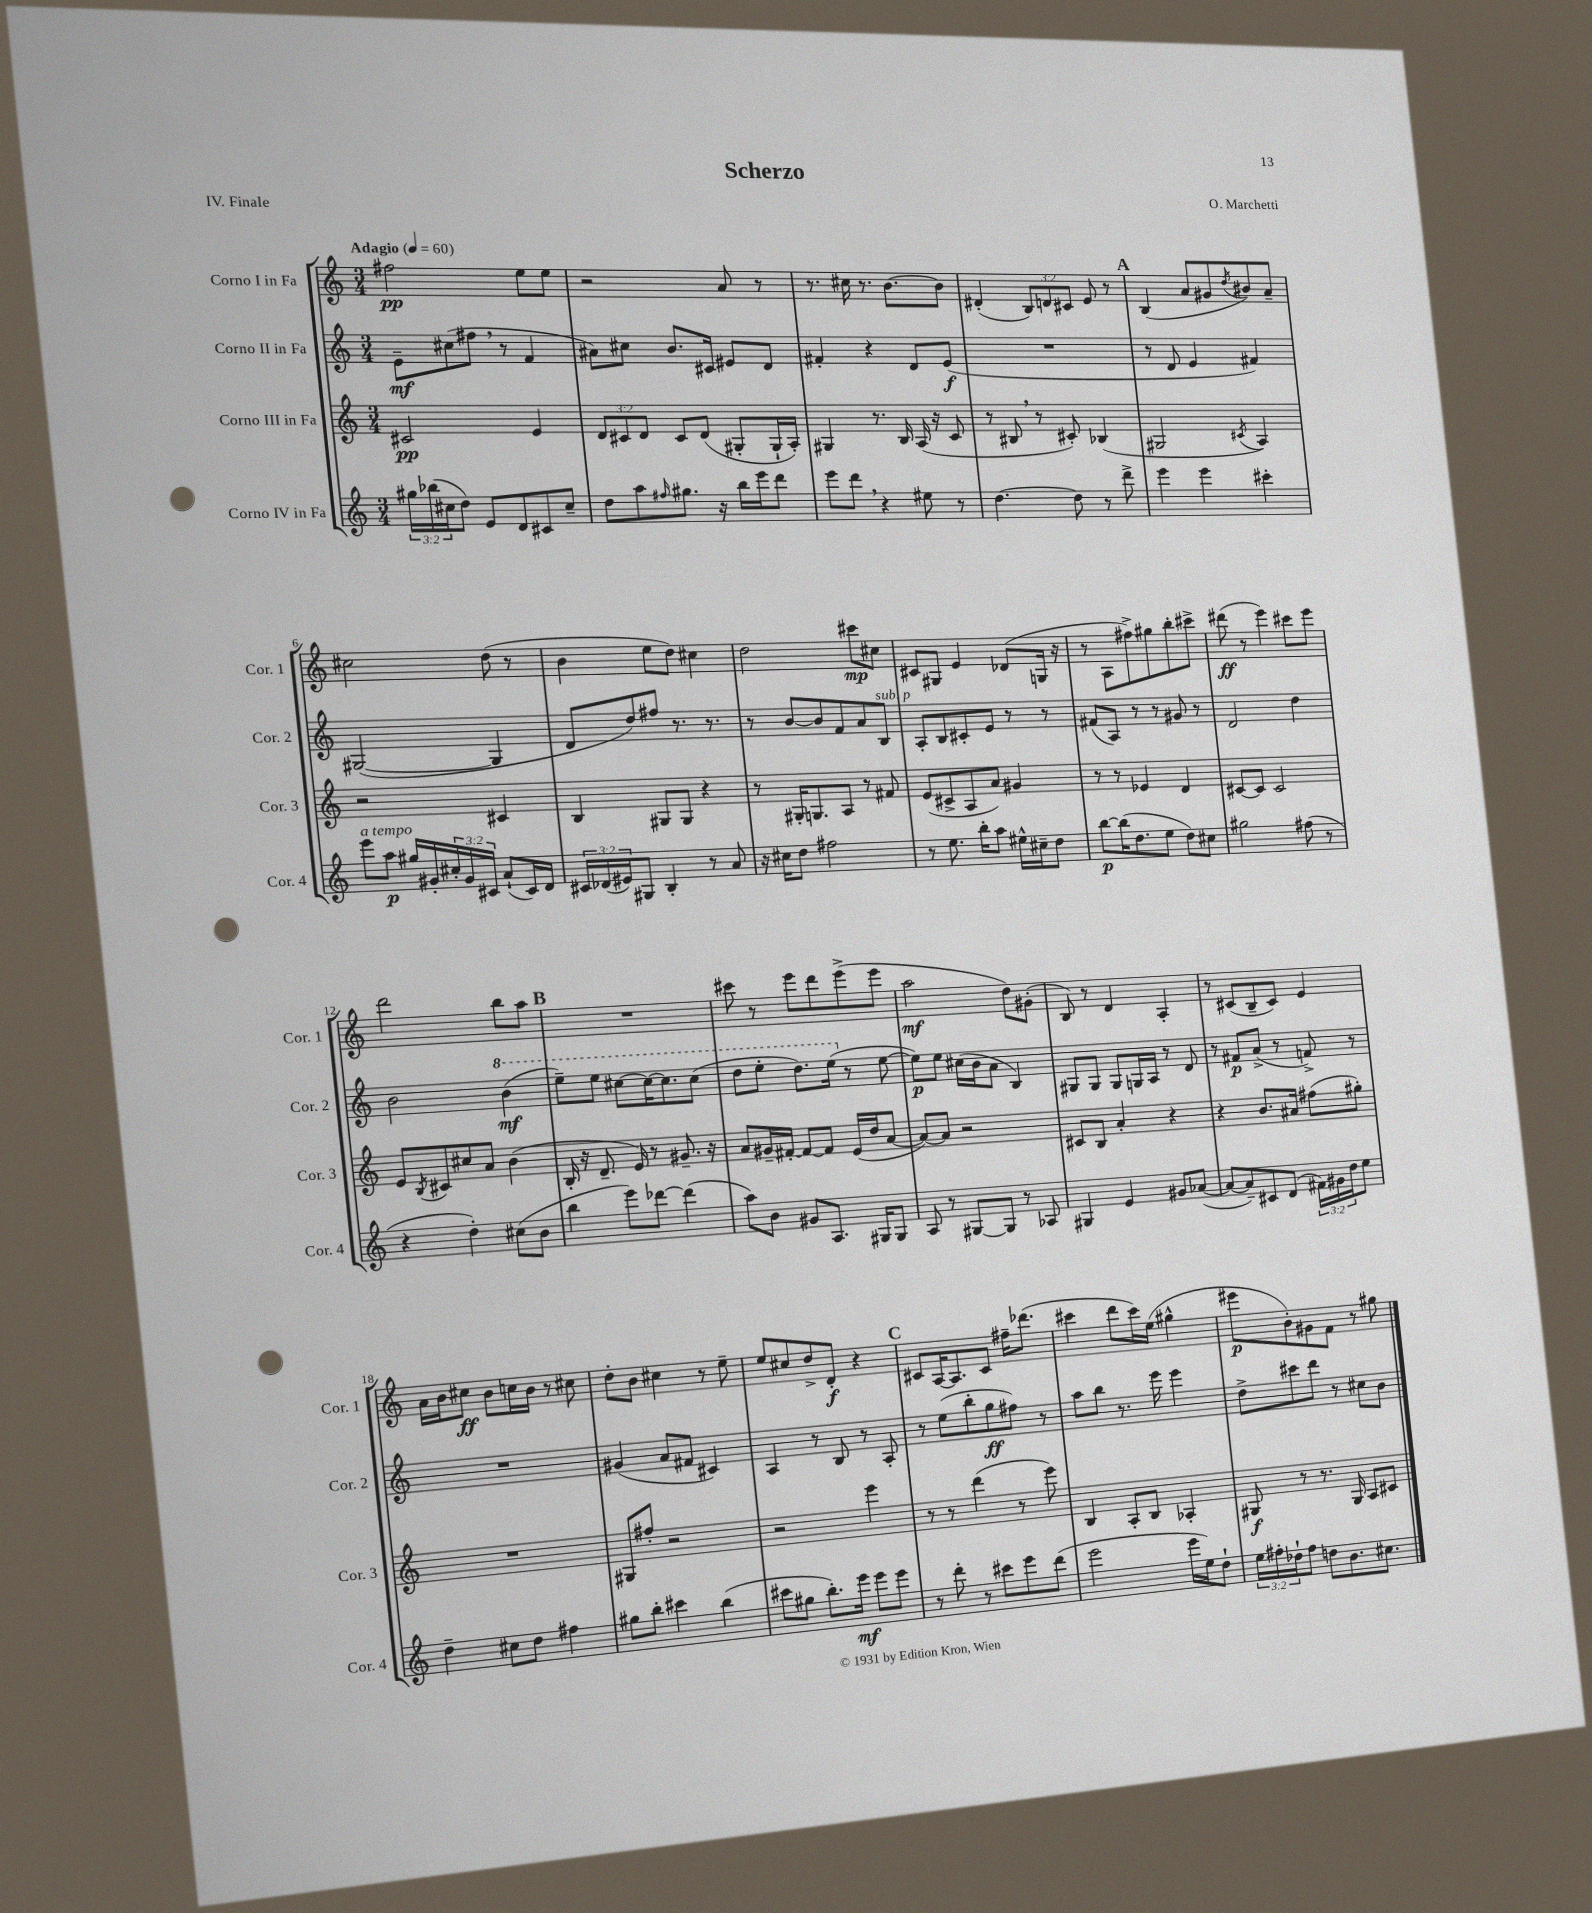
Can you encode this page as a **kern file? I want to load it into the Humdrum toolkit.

**kern	**dynam	**kern	**dynam	**kern	**dynam	**kern	**dynam
*part4	*part4	*part3	*part3	*part2	*part2	*part1	*part1
*staff4	*staff4	*staff3	*staff3	*staff2	*staff2	*staff1	*staff1
*I"Corno IV in Fa	*	*I"Corno III in Fa	*	*I"Corno II in Fa	*	*I"Corno I in Fa	*
*I'Cor. 4	*	*I'Cor. 3	*	*I'Cor. 2	*	*I'Cor. 1	*
*clefG2	*	*clefG2	*	*clefG2	*	*clefG2	*
*k[]	*	*k[]	*	*k[]	*	*k[]	*
*M3/4	*	*M3/4	*	*M3/4	*	*M3/4	*
*MM60	*	*MM60	*	*MM60	*	*MM60	*
=1	=1	=1	=1	=1	=1	=1	=1
!	!	!	!	!	!	!LO:TX:a:B:t=Adagio	!
24gg#X\LL	.	2c#X/	pp	8e~\L	mf	2ff#X\	pp
(24bb-X\	.	.	.	.	.	.	.
24cc#X\J	.	.	.	.	.	.	.
8dd\J)	.	.	.	(8cc#X\	.	.	.
8e/L	.	.	.	8ff#X,\J	.	.	.
8d/	.	.	.	8r	.	.	.
8c#X/	.	4e/	.	4f/	.	8ee\L	.
8cc#~/J	.	.	.	.	.	8ee\J	.
=2	=2	=2	=2	=2	=2	=2	=2
8dd\L	.	12d/L	.	8a#X\L)	.	2r	.
.	.	12c#X/	.	.	.	.	.
8aa\	.	.	.	8cc#X\J	.	.	.
.	.	12d/J	.	.	.	.	.
16qqff#X/	.	.	.	.	.	.	.
8.gg#X\J	.	8c#/L	.	8.b/L	.	.	.
.	.	(8d/J	.	.	.	.	.
16r	.	.	.	16c#X/Jk	.	.	.
16bb\LL	.	8G#X'/L	.	8e#X/L	.	8a/	.
16eee\J	.	.	.	.	.	.	.
8ddd\J	.	16G#`/L	.	8d/J	.	8r	.
.	.	16A'/JJ)	.	.	.	.	.
=3	=3	=3	=3	=3	=3	=3	=3
8eee\L	.	4G#X/	.	4f#X'/	.	8.r	.
8ddd,\J	.	.	.	.	.	.	.
.	.	.	.	.	.	16cc#X\	.
4r	.	8.r	.	4r	.	8.r	.
.	.	16B/	.	.	.	[8.b\L	.
8ee#X\	.	(16A/	.	8d/L	.	.	.
.	.	16r	.	.	.	.	.
8r	.	8c/	.	(8e/J	f	8b\J]	.
=4	=4	=4	=4	=4	=4	=4	=4
[4.dd\	.	8r	.	2.r	.	(4d#X'/	.
.	.	8B#X,/	.	.	.	.	.
.	.	8r	.	.	.	12B/L)	.
.	.	.	.	.	.	12dn/	.
8dd\]	.	8c#X'/)	.	.	.	.	.
.	.	.	.	.	.	12c#X/J	.
8r	.	(4B-X/	.	.	.	8e/	.
8ddd^\	.	.	.	.	.	8r	.
!!LO:REH:place=s1:t=A
=5	=5	=5	=5	=5	=5	=5	=5
4eee\	.	2G#X/	.	8r	.	(4B/	.
.	.	.	.	8d/	.	.	.
4eee\	.	.	.	4e/	.	8a/L	.
.	.	.	.	.	.	8g#X/	.
.	.	8qc#X/	.	.	.	8qdd/	.
4ccc#X'\	.	4A/)	.	4f#X/)	.	8b#X/)	.
.	.	.	.	.	.	8a~/J	.
!!LO:LB:g=z
=6	=6	=6	=6	=6	=6	=6	=6
!LO:TX:a:i:t=a tempo	!	!	!	!	!	!	!
8eee\L	.	2r	.	([2G#X/	.	2cc#X\	.
8aa\J	p	.	.	.	.	.	.
16gg#X/LL	.	.	.	.	.	.	.
16g#X'/	.	.	.	.	.	.	.
24cc#X'/	.	.	.	.	.	.	.
24g#/	.	.	.	.	.	.	.
24c#X/JJ	.	.	.	.	.	.	.
(8a`/L	.	4c#X/	.	4G#/]	.	(8dd\	.
16c#/L)	.	.	.	.	.	8r	.
16d/JJ	.	.	.	.	.	.	.
=7	=7	=7	=7	=7	=7	=7	=7
24c#X/LL	.	4B/	.	8d/L	.	4b\	.
(24d-X/	.	.	.	.	.	.	.
24e#X/J)	.	.	.	.	.	.	.
8G#X/J	.	.	.	8dd/)	.	.	.
4B'/	.	8G#X/L	.	8ff#X/J	.	8ee\L	.
.	.	8G#/J	.	8.r	.	8dd\J)	.
8r	.	4r	.	.	.	4cc#X\	.
.	.	.	.	8.r	.	.	.
8a/	.	.	.	.	.	.	.
=8	=8	=8	=8	=8	=8	=8	=8
16r	.	8r	.	8r	.	2dd\	.
16cc#X\KL	.	.	.	.	.	.	.
8dd\J	.	16G#X'/KL	.	[8b/L	.	.	.
.	.	8.Gn/	.	.	.	.	.
2ff#X\	.	.	.	8b/]	.	.	.
.	.	8A/J	.	8f/	.	.	.
.	.	8r	.	8a/	.	8ccc#X\L	mp
!	!	!	!	!LO:TX:a:i:t=sub. p	!	!	!
.	.	8f#X/	.	8B/J	.	8cc#X\J	.
=9	=9	=9	=9	=9	=9	=9	=9
8r	.	(8e/L	.	8A'/L	.	8c#X/L	.
8.ee\	.	8c#X^/	.	8B/	.	8G#X/J	.
.	.	8A/	.	8c#X'/	.	4e/	.
16bb'\KL	.	.	.	.	.	.	.
8aa\J	.	8a/J)	.	8e/J	.	.	.
16ee#X^^\LL	.	4g#X/	.	8r	.	(8d-X/L	.
16cc#X~\J	.	.	.	.	.	.	.
8dd\J	.	.	.	8r	.	16Gn/Jk	.
.	.	.	.	.	.	16r	.
=10	=10	=10	=10	=10	=10	=10	=10
[8bb\L	p	8r	.	(8f#X/L	.	8r	.
(16bb\K]	.	8r	.	8A/J)	.	8A\L	.
8.dd\	.	.	.	.	.	.	.
.	.	4e-X/	.	8r	.	8ff#X^\)	.
8ee\J	.	.	.	8r	.	8gg#X\	.
8dd\L)	.	4d/	.	8g#X/	.	8bb'\	.
8cc#X\J	.	.	.	8r	.	8ccc#X^\J	.
=11	=11	=11	=11	=11	=11	=11	=11
2gg#X\	.	[8c#X/L	.	2d/	.	(8ddd#X\	ff
.	.	8c#/J]	.	.	.	8r	.
.	.	2c#/	.	.	.	4eee\)	.
(8ff#X\	.	.	.	4dd\	.	8ccc#X\L	.
8r	.	.	.	.	.	8eee\J	.
!!LO:LB:g=z
=12	=12	=12	=12	=12	=12	=12	=12
4r	.	8e/L	.	2b\	.	2ddd\	.
.	.	8qB/	.	.	.	.	.
.	.	8c#X/	.	.	.	.	.
4dd'\)	.	8cc#X/	.	.	.	.	.
.	.	8a/J	.	.	.	.	.
*	*	*	*	*8va	*	*	*
(8cc#X\L	.	(4b\	.	(4bb\	mf	8bb\L	.
8b\J	.	.	.	.	.	8aa\J	.
!!LO:REH:place=s1:t=B
=13	=13	=13	=13	=13	=13	=13	=13
4bb\	.	16B'/	.	8eee~\L)	.	2.r	.
.	.	16r	.	.	.	.	.
.	.	8.d~/	.	8eee\J	.	.	.
8eee\L)	.	.	.	[8ccc#X\L	.	.	.
.	.	16e/)	.	.	.	.	.
[8ddd-X\J	.	8r	.	16ccc#\K_	.	.	.
.	.	.	.	8.ccc#\]	.	.	.
(4ddd-\]	.	8.g#X~/	.	.	.	.	.
.	.	.	.	(8ccc#\J	.	.	.
.	.	16r	.	.	.	.	.
=14	=14	=14	=14	=14	=14	=14	=14
8aa\L)	.	8a/L	.	8ddd\L	.	8ccc#X\	.
8b\J	.	16g#X~/L	.	8eee'\J	.	8r	.
.	.	[16f#X'/JJ	.	.	.	.	.
8g#X/L	.	8f#/L_	.	8.ddd\L)	.	8eee\L	.
8.A/J	.	8f#/J]	.	.	.	8ddd\	.
.	.	.	.	(16eee\Jk	.	.	.
*	*	*	*	*X8va	*	*	*
.	.	(16e/LL	.	8r	.	(8eee^\	.
16G#X/KL	.	16dd/J	.	.	.	.	.
8G#/J	.	[8a/J	.	[8ee\	.	8eee\J	.
=15	=15	=15	=15	=15	=15	=15	=15
8A/	.	8a/L_)	.	8ee\L])	p	2aa\	mf
8r	.	8a/J]	.	8ee\J	.	.	.
[8G#X/L	.	2r	.	(16cc#X\LL	.	.	.
.	.	.	.	16b\J	.	.	.
8G#/J]	.	.	.	8a\J	.	.	.
8r	.	.	.	4B/)	.	8dd\L)	.
8A-X/	.	.	.	.	.	(8g#X'\J	.
=16	=16	=16	=16	=16	=16	=16	=16
4G#X/	.	8c#X/L	.	8G#X/L	.	8B/)	.
.	.	8B/J	.	8G#/J	.	8r	.
4e/	.	4a'/	.	8G#/L	.	4d/	.
.	.	.	.	16Gn/L	.	.	.
.	.	.	.	16A/JJ	.	.	.
8g#X/L	.	4r	.	8r	.	4A'/	.
([8a-X/J	.	.	.	8d/	.	.	.
=17	=17	=17	=17	=17	=17	=17	=17
8a-/L_	.	4r	.	8r	.	8r	.
8a-~/])	.	.	.	8f#X/L	p	(8c#X/L	.
8c#X/	.	8.b/L	.	(8a^/J	.	8B~/	.
(8d/J	.	.	.	8r	.	8c#/J)	.
.	.	16a#X/Jk	.	.	.	.	.
24f#X\LL)	.	(8ff#X\L	.	8fn^/)	.	4e/	.
24g#X\	.	.	.	.	.	.	.
24dd\J	.	.	.	.	.	.	.
8ee\J	.	8gg#X'\J)	.	8r	.	.	.
!!LO:LB:g=z
=18	=18	=18	=18	=18	=18	=18	=18
4dd~\	.	2.r	.	2.r	.	16a\LL	.
.	.	.	.	.	.	16b\J	.
.	.	.	.	.	.	8cc#X\J	ff
8cc#X\L	.	.	.	.	.	8b\L	.
8dd\J	.	.	.	.	.	16ccn\L	.
.	.	.	.	.	.	16b\JJ	.
4ff#X\	.	.	.	.	.	8r	.
.	.	.	.	.	.	8cc#X\	.
=19	=19	=19	=19	=19	=19	=19	=19
8gg#X\L	.	8G#X/L	.	(4g#X/	.	8dd'\L	.
8bb'\J	.	8ff#X'/J	.	.	.	8b\J	.
4ccc#X\	.	2r	.	8a/L	.	4cc#X\	.
.	.	.	.	8f#X/J	.	.	.
(4bb\	.	.	.	4c#X/)	.	8r	.
.	.	.	.	.	.	8ee~\	.
=20	=20	=20	=20	=20	=20	=20	=20
8ccc#X\L	.	2r	.	4A/	.	8ee/L	.
8gg#X\J	.	.	.	.	.	8cc#X/	.
8.bb'\L)	.	.	.	8r	.	8dd^/	.
.	.	.	.	8B/	.	8d'/J	f
16eee\Jk	mf	.	.	.	.	.	.
8eee\L	.	4eee\	.	8r	.	4r	.
8eee\J	.	.	.	8A'/	.	.	.
!!LO:REH:place=s1:t=C
=21	=21	=21	=21	=21	=21	=21	=21
8r	.	8r	.	8r	.	8c#X/L	.
8ddd'\	.	8r	.	(8ee\L	.	[16A/K	.
.	.	.	.	.	.	8.A/]	.
8r	.	(4ddd\	.	8bb'\	.	.	.
8ccc#X\L	.	.	.	8gg\	ff	8c#/J	.
8eee\	.	8r	.	8ff#X\J)	.	16ff#X~\KL	.
.	.	.	.	.	.	(8.ddd-X\J	.
(8ddd\J	.	8eee\)	.	8r	.	.	.
=22	=22	=22	=22	=22	=22	=22	=22
2eee\	.	4B/	.	8aa\L	.	4ccc#X\	.
.	.	.	.	8bb\J	.	.	.
.	.	8A'/L	.	8.r	.	8ddd\L	.
.	.	8B/J	.	.	.	16ccc#\L)	.
.	.	.	.	16eee\	.	(16ee\JJ	.
16eee\LL	.	4A-X'/	.	4eee\	.	4gg#X^^\	.
16ee\J)	.	.	.	.	.	.	.
8dd`\J	.	.	.	.	.	.	.
=23	=23	=23	=23	=23	=23	=23	=23
24ee\LL	.	8G#X/	f	8dd^\L	.	8eee#X\L	p
24ff#X'\	.	.	.	.	.	.	.
24dd-X`\J	.	.	.	.	.	.	.
8ff#\J	.	8r	.	8ccc#X\	.	8b'\)	.
8ddn\L	.	8.r	.	8ddd\J	.	8g#X\	.
8.b\	.	.	.	8r	.	8f\J	.
.	.	16G#/	.	.	.	.	.
.	.	8A/L	.	8cc#X\L	.	8r	.
8.cc#X\J	.	.	.	.	.	.	.
.	.	8c#X/J	.	8b\J	.	8gg#X\	.
==	==	==	==	==	==	==	==
*-	*-	*-	*-	*-	*-	*-	*-
